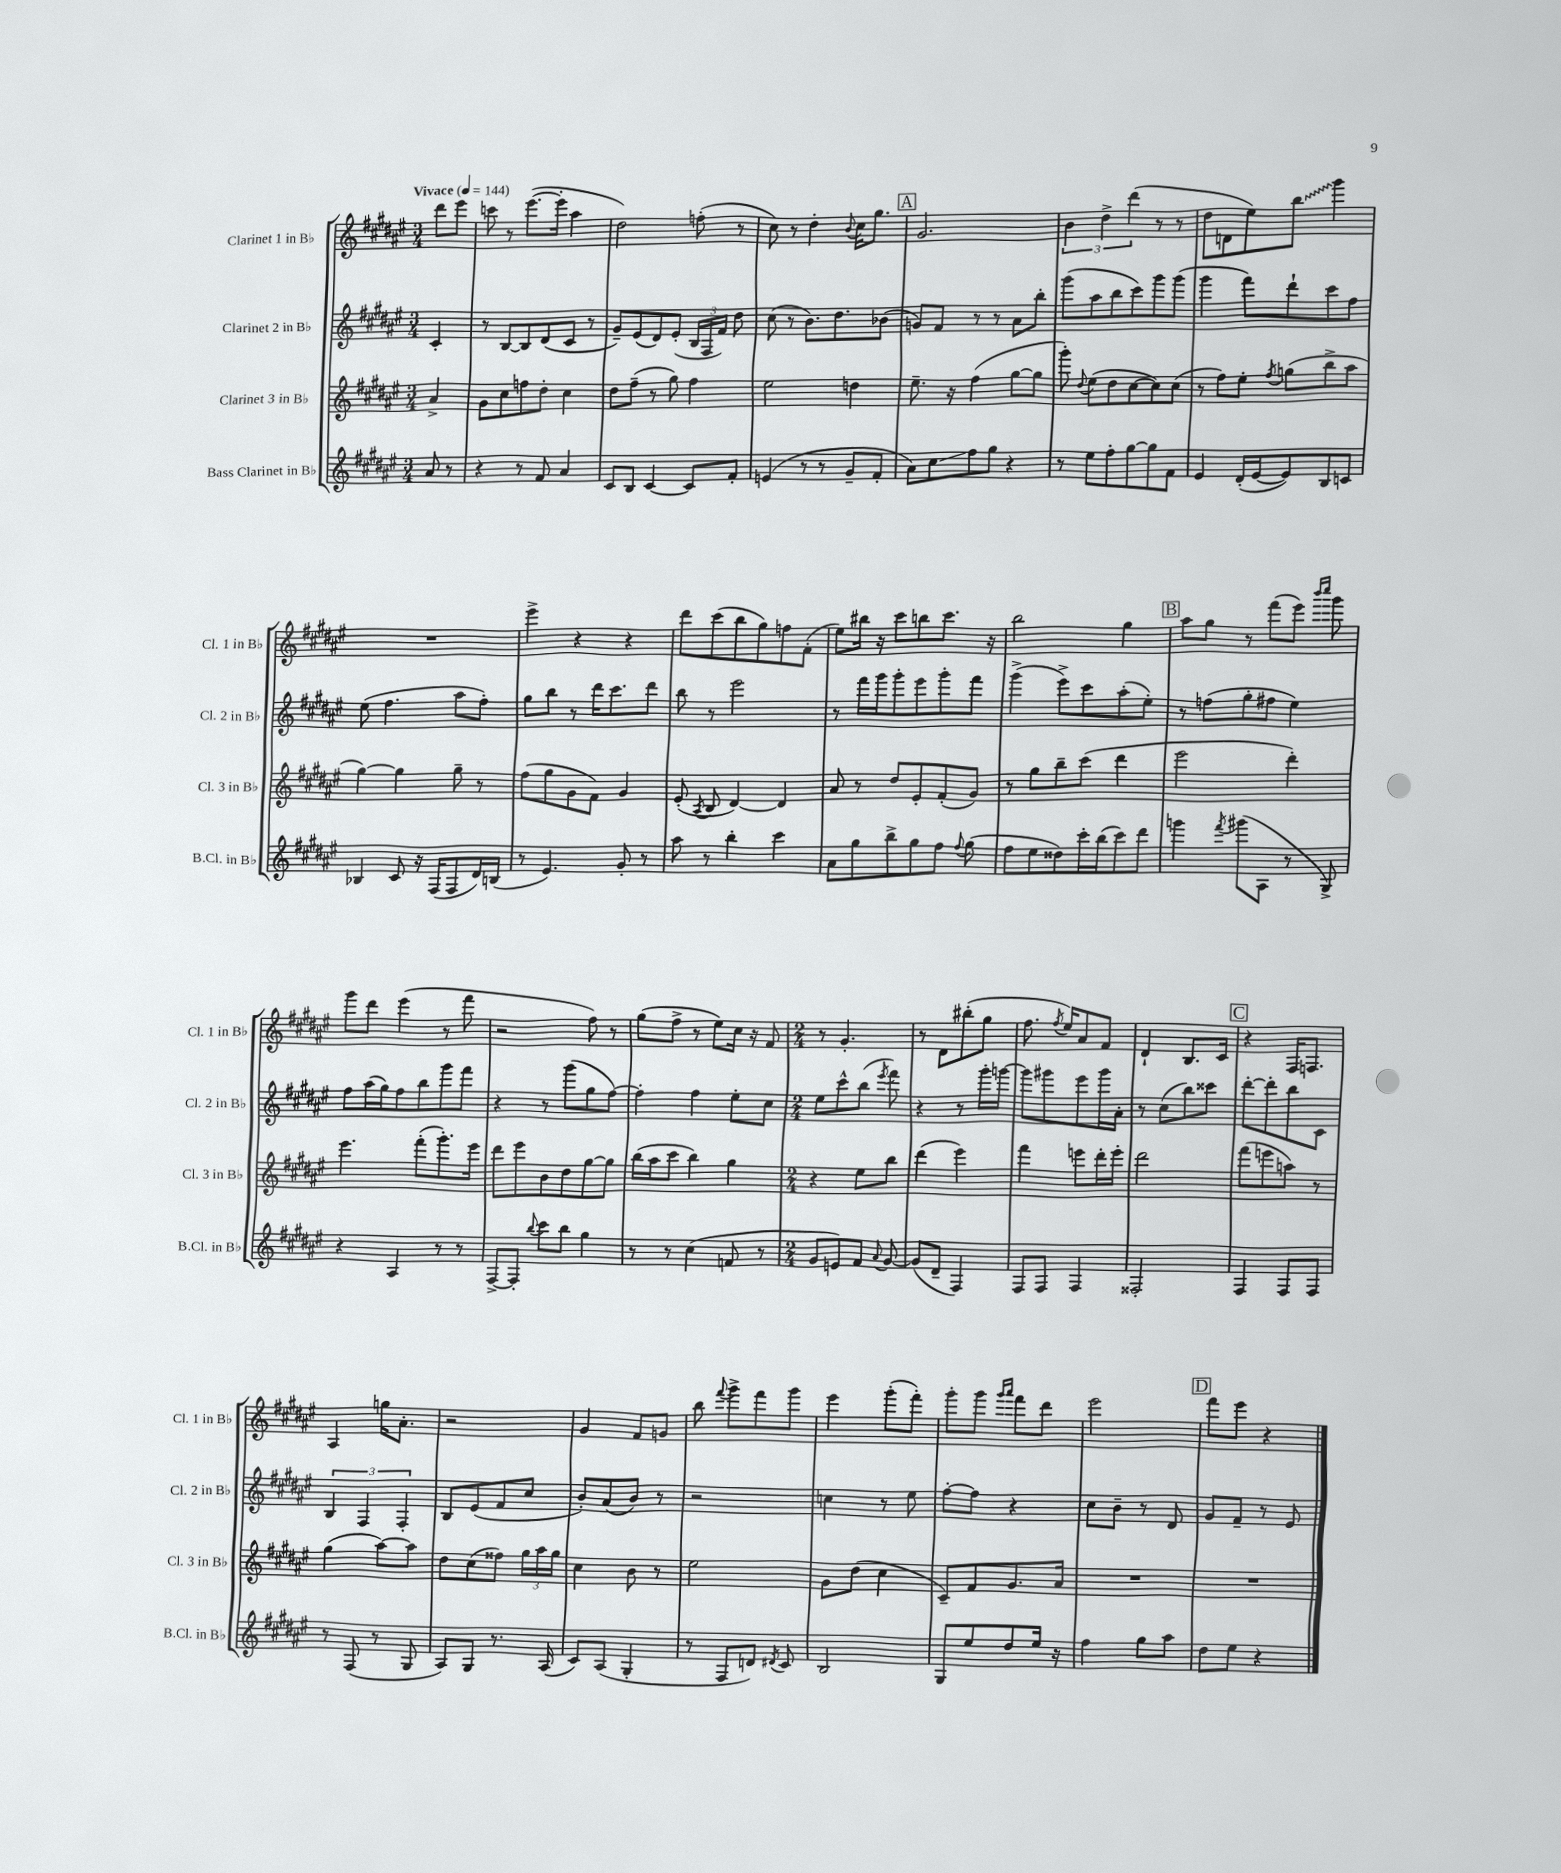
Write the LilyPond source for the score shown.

<<
\new StaffGroup <<
\new Staff = "s0" \with { instrumentName = "Clarinet 1 in Bb" shortInstrumentName = "Cl. 1 in Bb" } {
    \clef treble \key fis \major \numericTimeSignature \time 3/4 \partial 4 \tempo "Vivace" 4 = 144
    \autoBeamOff dis'''8[ eis'''8] |
    c'''8 r8 eis'''8.[~( eis'''16]-. ais''4 |
    dis''2) f''8-.( r8 |
    cis''8) r8 dis''4-. \appoggiatura { b'8 } cis''16[ gis''8.] |
    \mark \markup { \box "A" } gis'2. |
    \tuplet 3/2 { b'4 dis''4-> dis'''4( } r8 r8 |
    dis''8[ d'8 eis''8) \once \override Glissando.style = #'zigzag b''8]\glissando gis'''4 |
    R2. |
    eis'''4-> r4 r4 |
    dis'''8[ cis'''8( b''8 gis''8) f''8 fis'8]-.( |
    eis''8[) bis''16] r16 cis'''8[ b''8 cis'''8.] r16 |
    b''2 gis''4 |
    \mark \markup { \box "B" } ais''8[ gis''8] r8 fis'''8[( eis'''8]) \grace { b'''16[ cis''''16] } gis'''8 |
    gis'''8[ dis'''8] eis'''4( r8 fis'''8 |
    r2 fis''8) r8 |
    gis''8[( fis''8]-> r8 eis''8[) cis''16] r16 fis'8 |
    \numericTimeSignature \time 2/4 r8 gis'4.-. |
    r8 dis'8[ bis''8-.( gis''8] |
    fis''8. \acciaccatura { fis''8 } eis''16[) ais'8 fis'8] |
    dis'4-! b8.[ cis'16] |
    \mark \markup { \box "C" } r4 fis16[ f8.] |
    ais4 g''16[ ais'8.]-. |
    r2 |
    gis'4 fis'8[ g'8] |
    b''8 \appoggiatura { fis'''8 } gis'''8[-> fis'''8 gis'''8] |
    eis'''4 gis'''8[-.( fis'''8]-.) |
    gis'''8[-. gis'''8] \grace { gis'''16[ ais'''16] } fis'''8[ dis'''8] |
    eis'''2 |
    \mark \markup { \box "D" } fis'''8[ eis'''8] r4 \bar "|." |
}
\new Staff = "s1" \with { instrumentName = "Clarinet 2 in Bb" shortInstrumentName = "Cl. 2 in Bb" } {
    \clef treble \key fis \major \numericTimeSignature \time 3/4 \partial 4
    \autoBeamOff cis'4-. |
    r8 b8[~ b8 dis'8( cis'8] r8 |
    gis'8[--) eis'8( dis'8) eis'8]-.( \tuplet 3/2 { b16[ fis16 fis'16]) } dis''8 |
    cis''8( r8 b'8.[) dis''8. bes'8]( |
    \mark \markup { \box "A" } g'8[) fis'8] r8 r8 ais'8[ b''8]-. |
    gis'''8[( ais''8 b''8 cis'''8) gis'''8 gis'''8]( |
    gis'''4 fis'''8[) dis'''8-! cis'''8 fis''8] |
    eis''8( fis''4. ais''8[ fis''8]-.) |
    gis''8[ b''8] r8 dis'''16[ cis'''8. dis'''8] |
    b''8 r8 eis'''2 |
    r8 fis'''16[ gis'''16 gis'''8-. eis'''8 gis'''8-. fis'''8] |
    gis'''4->( eis'''8[->) cis'''8 ais''8-.( eis''8]-.) |
    \mark \markup { \box "B" } r8 f''8[( gis''8-. fis''8] eis''4) |
    fis''8[ ais''16( gis''16) fis''8 b''8 gis'''8 fis'''8] |
    r4 r8 gis'''8[( gis''8 fis''8]~) |
    fis''4-. fis''4 eis''8[-. cis''8] |
    \numericTimeSignature \time 2/4 eis''8[ cis'''8-^ b''8]( \acciaccatura { eis'''8 } fis'''8) |
    r4 r8 gis'''16[-. g'''16]~ |
    g'''8[ gis'''8 eis'''8 gis'''16 ais'16]-. |
    r8 cis''8[( b''8) cisis'''8] |
    \mark \markup { \box "C" } dis'''8[~-. dis'''8-. b''8 cis'8] |
    \tuplet 3/2 { b4 fis4 fis4-. } |
    b8[ eis'8( fis'8 cis''8] |
    b'8[-.) ais'8( b'8]) r8 |
    r2 |
    c''4 r8 eis''8 |
    fis''8[~-. fis''8] r4 |
    cis''8[ b'8]-- r8 dis'8 |
    \mark \markup { \box "D" } gis'8[ fis'8]-- r8 eis'8 \bar "|." |
}
\new Staff = "s2" \with { instrumentName = "Clarinet 3 in Bb" shortInstrumentName = "Cl. 3 in Bb" } {
    \clef treble \key fis \major \numericTimeSignature \time 3/4 \partial 4
    \autoBeamOff ais'4-> |
    gis'8[ cis''8 f''8 dis''8]-. cis''4 |
    dis''8[ fis''8]--( r8 gis''8) fis''4 |
    eis''2 d''4 |
    \mark \markup { \box "A" } eis''8.-- r16 fis''4( gis''8[~ gis''8] |
    gis'''8-.) \appoggiatura { dis''8 } eis''8[( dis''8 cis''8~ cis''8) cis''8]( |
    r8 fis''8[) eis''8]-. \acciaccatura { fis''8 } g''8[( b''8-> ais''8] |
    gis''4~) gis''4 gis''8-- r8 |
    fis''8[( gis''8 gis'8 fis'8]) gis'4 |
    eis'8-.( \acciaccatura { ais8 } b8 dis'4~) dis'4 |
    ais'8 r8 dis''8[ eis'8-. fis'8-.( gis'8]) |
    r8 gis''8[ b''8-- cis'''8]( dis'''4 |
    \mark \markup { \box "B" } eis'''2 dis'''4-.) |
    eis'''4. fis'''8[-.( gis'''8.-.) eis'''16] |
    dis'''8[ eis'''8 b'8 dis''8 gis''8~ gis''8] |
    b''16[( ais''16 cis'''8] b''4) gis''4 |
    \numericTimeSignature \time 2/4 r4 eis''8[ b''8] |
    dis'''4( eis'''4) |
    fis'''4 e'''8[ dis'''16-. e'''16]-. |
    dis'''2 |
    \mark \markup { \box "C" } fis'''8[( e'''8 a''8]) r8 |
    gis''4( ais''8[~) ais''8] |
    dis''8[ cis''8( fisis''8]) \tuplet 3/2 { gis''16[ ais''16 gis''16] } |
    cis''4 b'8 r8 |
    eis''2 |
    gis'8[ dis''8]( cis''4 |
    cis'8[--) fis'8 gis'8. ais'16] |
    R2 |
    \mark \markup { \box "D" } R2 \bar "|." |
}
\new Staff = "s3" \with { instrumentName = "Bass Clarinet in Bb" shortInstrumentName = "B.Cl. in Bb" } {
    \clef treble \key fis \major \numericTimeSignature \time 3/4 \partial 4
    \autoBeamOff ais'8 r8 |
    r4 r8 fis'8 ais'4 |
    cis'8[ b8] cis'4~ cis'8[ fis'8]-. |
    e'4( r8 r8 gis'8[-- fis'8]-. |
    \mark \markup { \box "A" } ais'8[) cis''8\glissando fis''8 gis''8] r4 |
    r8 eis''8[ fis''8-. gis''8~ gis''8 fis'8] |
    eis'4 dis'16[-.( eis'16~ eis'8) b8 c'8] |
    bes4 cis'8 r16 fis16[( fis8 dis'16) b16]( |
    r8 eis'4.) gis'8-. r8 |
    ais''8 r8 b''4-. cis'''4 |
    ais'8[ gis''8 b''8-> gis''8 fis''8] \appoggiatura { fis''8 } gis''8( |
    fis''8[ eis''8 disis''8) cis'''16-. b''16( cis'''8) dis'''8] |
    \mark \markup { \box "B" } g'''4 \acciaccatura { fis'''8 } gis'''8[( ais8] r8 gis8->) |
    r4 ais4 r8 r8 |
    fis8[~-> fis8]-. \appoggiatura { b''8 } cis'''8[ b''8] gis''4 |
    r8 r8 cis''4( f'8 r8 |
    \numericTimeSignature \time 2/4 gis'8[ e'8) fis'8] \appoggiatura { ais'8 } gis'8~ |
    gis'8[( dis'8]-- fis4) |
    fis8[ fis8] fis4 |
    fisis2-. |
    \mark \markup { \box "C" } fis4 fis8[ fis8] |
    r8 fis8( r8 gis8 |
    ais8[) gis8] r8. ais16( |
    cis'8[) ais8]( gis4-. |
    r8 fis8[ d'8]) \acciaccatura { dis'8 } cis'8 |
    b2 |
    gis8[ eis''8 dis''8 eis''16] r16 |
    fis''4 gis''8[ ais''8] |
    \mark \markup { \box "D" } dis''8[ eis''8] r4 \bar "|." |
}
>>
>>
\layout { \context { \Score \remove "Bar_number_engraver" } }
